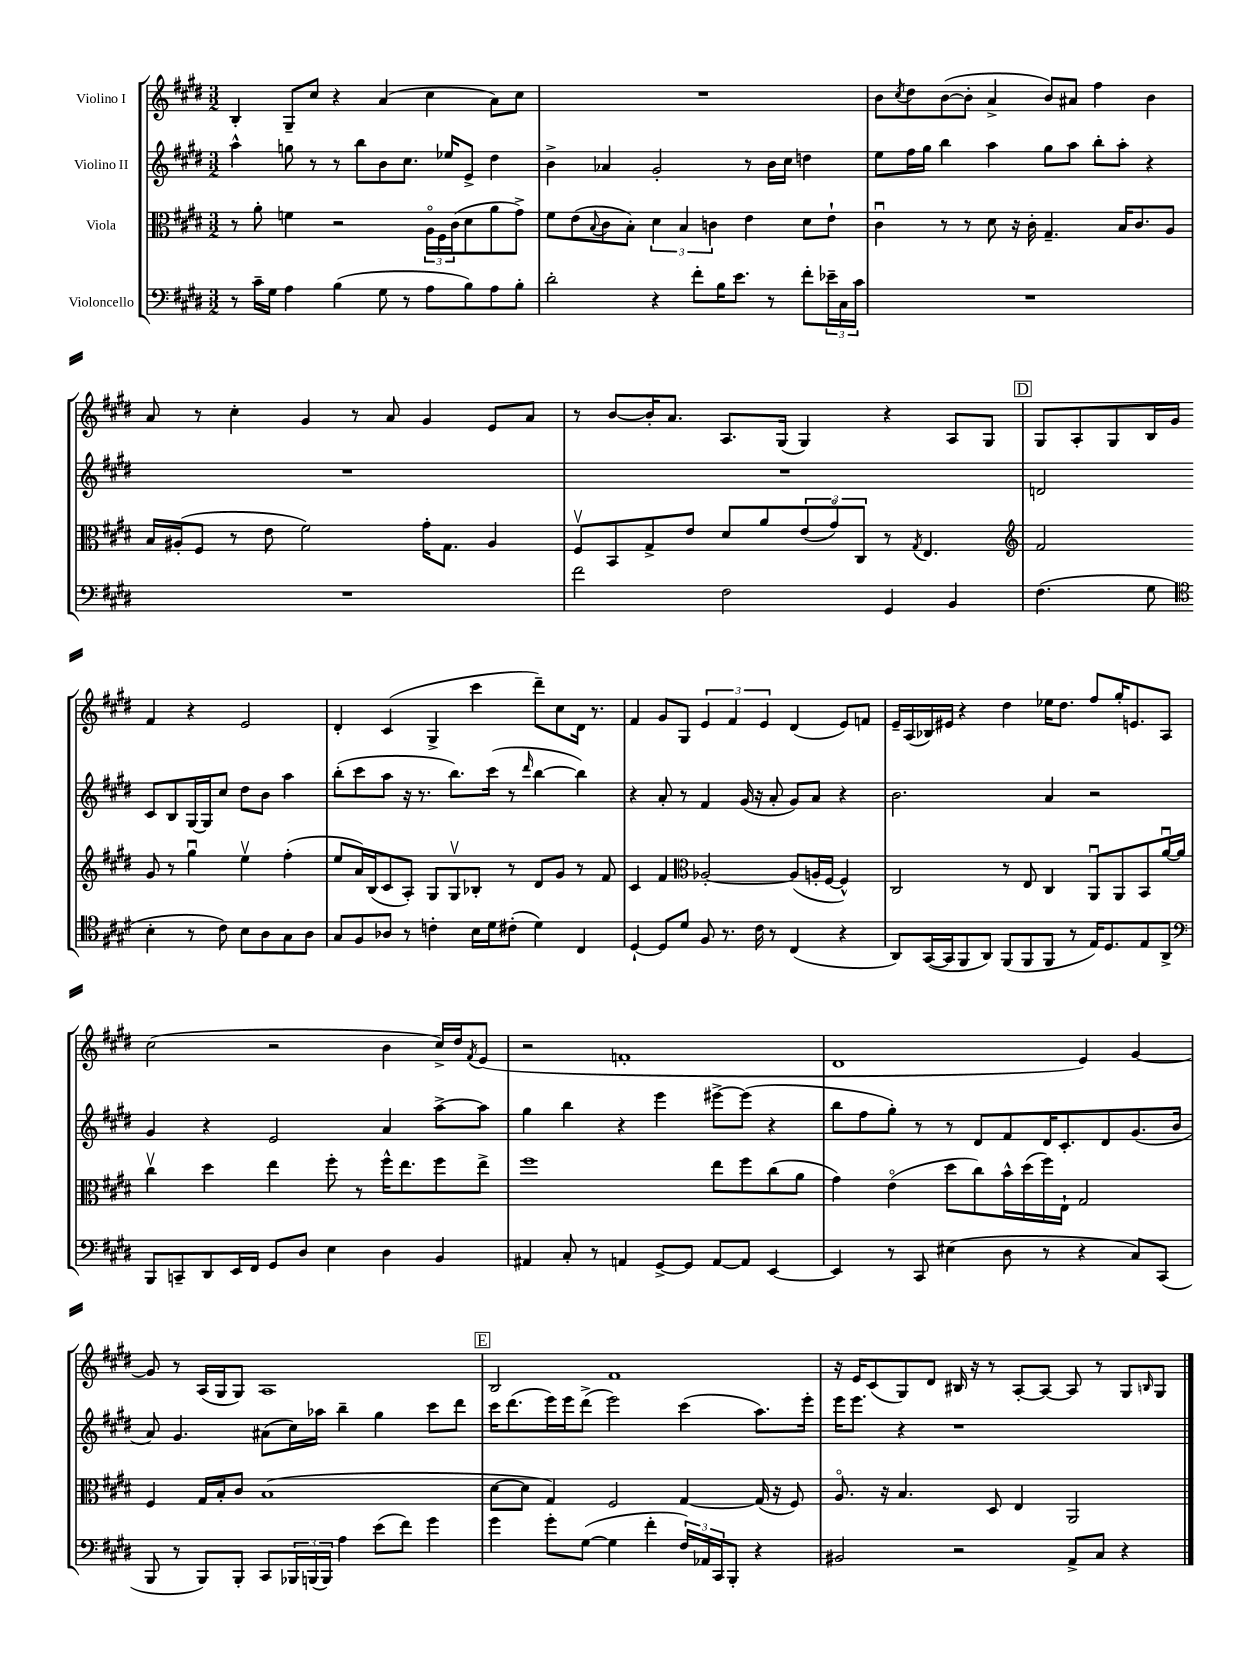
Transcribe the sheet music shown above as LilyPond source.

<<
\new StaffGroup <<
\new Staff = "s0" \with { instrumentName = "Violino I" } {
    \clef treble \key e \major \numericTimeSignature \time 3/2
    b4-. gis8-- cis''8 r4 a'4( cis''4 a'8) cis''8 |
    R1. |
    b'8 \acciaccatura { cis''8 } dis''8 b'8~( b'8-. a'4-> b'8) ais'8 fis''4 b'4 |
    a'8 r8 cis''4-. gis'4 r8 a'8 gis'4 e'8 a'8 |
    r8 b'8~ b'16-. a'8. a8. gis16( gis4) r4 a8 gis8 |
    \mark \markup { \box "D" } gis8 a8-. gis8 b16 gis'16 fis'4 r4 e'2 |
    dis'4-. cis'4( gis4-> cis'''4 dis'''8--) cis''8 dis'16 r8. |
    fis'4 gis'8 gis8 \tuplet 3/2 { e'4 fis'4 e'4 } dis'4( e'8) f'8 |
    e'16-- a16( bes16) eis'16 r4 dis''4 ees''16 dis''8. fis''8 gis''16-. e'8. a8 |
    cis''2( r2 b'4 cis''16->) dis''16 \acciaccatura { fis'8 } e'8( |
    r2 f'1-. |
    dis'1 e'4) gis'4~ |
    gis'8 r8 a16( gis16 gis8) a1 |
    \mark \markup { \box "E" } b2 fis'1 |
    r16 e'16 cis'8( gis8) dis'8 bis16 r16 r8 a8~-. a8~ a8 r8 gis8 \grace { b16 } gis8 \bar "|." |
}
\new Staff = "s1" \with { instrumentName = "Violino II" } {
    \clef treble \key e \major \numericTimeSignature \time 3/2
    a''4-^ g''8 r8 r8 b''8 b'8 cis''8. ees''16 e'8-> dis''4 |
    b'4-> aes'4 gis'2-. r8 b'16 cis''16 d''4 |
    e''8 fis''16 gis''16 b''4 a''4 gis''8 a''8 b''8-. a''8-. r4 |
    R1. |
    R1. |
    \mark \markup { \box "D" } d'2 cis'8 b8 gis16~ gis16 cis''8 dis''8 b'8 a''4 |
    b''8-.( cis'''8 a''8 r16 r8. b''8.) cis'''16( r8 \grace { dis'''16 } b''4~ b''4) |
    r4 a'8-. r8 fis'4 gis'16( r16 a'8-. gis'8) a'8 r4 |
    b'2. a'4 r2 |
    gis'4 r4 e'2 a'4 a''8~-> a''8 |
    gis''4 b''4 r4 e'''4 eis'''8~-> eis'''8( r4 |
    b''8 fis''8 gis''8-.) r8 r8 dis'8 fis'8 dis'16 cis'8.-. dis'8 gis'8.( b'16 |
    a'8) gis'4. ais'8( cis''16) aes''16 b''4-- gis''4 cis'''8 dis'''8 |
    \mark \markup { \box "E" } cis'''16 dis'''8.( e'''16) e'''16 dis'''8->( e'''2) cis'''4( a''8.) e'''16-. |
    e'''16 e'''8. r4 r1 \bar "|." |
}
\new Staff = "s2" \with { instrumentName = "Viola" } {
    \clef alto \key e \major \numericTimeSignature \time 3/2
    r8 a'8-. f'4 r2 \tuplet 3/2 { a16\flageolet fis16 cis'16( } dis'8 a'8 gis'8->) |
    fis'8 e'8( \appoggiatura { b8 } cis'8 b8-.) \tuplet 3/2 { dis'4 b4 c'4 } e'4 dis'8 e'8-! |
    cis'4\downbow r8 r8 dis'8 r16 cis'16-. gis4.-- b16 cis'8. a8 |
    b16 ais16-.( fis8 r8 e'8 fis'2) gis'16-. gis8. ais4 |
    fis8\upbow b,8 gis8-> e'8 dis'8 a'8 \tuplet 3/2 { e'8( gis'8\flageolet) cis8 } r8 \acciaccatura { gis8 } e4. |
    \mark \markup { \box "D" } \clef treble fis'2 gis'8 r8 gis''4\downbow e''4\upbow fis''4-.( |
    e''8 a'16) b16( cis'8 a8-.) gis8 gis8\upbow bes8-. r8 dis'8 gis'8 r8 fis'8 |
    cis'4 fis'4 \clef alto aes2~-. aes8( a16-. fis16~ fis4-^) |
    cis2 r8 e8 cis4 a,8\downbow a,8 b,8 a'16~\downbow a'16 |
    cis''4\upbow dis''4 e''4 fis''8-. r8 fis''16-^ e''8. fis''8 e''8-> |
    fis''1 e''8 fis''8 cis''8( a'8 |
    gis'4) e'4\flageolet( dis''8 cis''8) b'16-^ dis''16( fis''16) e16-! gis2 |
    fis4 gis16 b16-. cis'8 b1( |
    \mark \markup { \box "E" } dis'8~ dis'8 gis4) fis2 gis4~ gis16( r16 fis8) |
    a8.\flageolet r16 b4. dis8 e4 a,2 \bar "|." |
}
\new Staff = "s3" \with { instrumentName = "Violoncello" } {
    \clef bass \key e \major \numericTimeSignature \time 3/2
    r8 cis'16-- gis16 a4 b4( gis8 r8 a8 b8) a8 b8-. |
    dis'2-. r4 fis'8-. b16 e'8. r8 fis'8-. \tuplet 3/2 { ees'16-- cis16 cis'16 } |
    R1. |
    R1. |
    fis'2 fis2 gis,4 b,4 |
    \mark \markup { \box "D" } fis4.( gis8 \clef tenor b4-. r8 cis'8) b8 a8 gis8 a8 |
    gis8 fis8 aes8 r8 c'4-. b16 dis'16 cis'8-.( dis'4) cis4 |
    dis4~-! dis8 dis'8 fis8 r8. cis'16 r8 cis4( r4 |
    a,8) gis,16~( gis,16 fis,8 a,8) fis,8( fis,8 fis,8 r8 e16) dis8. e8 a,8-> |
    \clef bass b,,8 c,8-- dis,8 e,16 fis,16 gis,8 dis8 e4 dis4 b,4 |
    ais,4 cis8-. r8 a,4 gis,8~-> gis,8 a,8~ a,8 e,4~ |
    e,4 r8 cis,8 eis4( dis8 r8 r4 cis8) cis,8( |
    b,,8 r8 b,,8) b,,8-. cis,8 \tuplet 3/2 { bes,,16 b,,16( b,,16) } a4 e'8( fis'8) gis'4 |
    \mark \markup { \box "E" } gis'4 gis'8-. gis8~( gis4 fis'4-. \tuplet 3/2 { fis16) aes,16 cis,16 } b,,8-. r4 |
    bis,2 r2 a,8-> cis8 r4 \bar "|." |
}
>>
>>
\layout { \context { \Score \remove "Bar_number_engraver" } }
